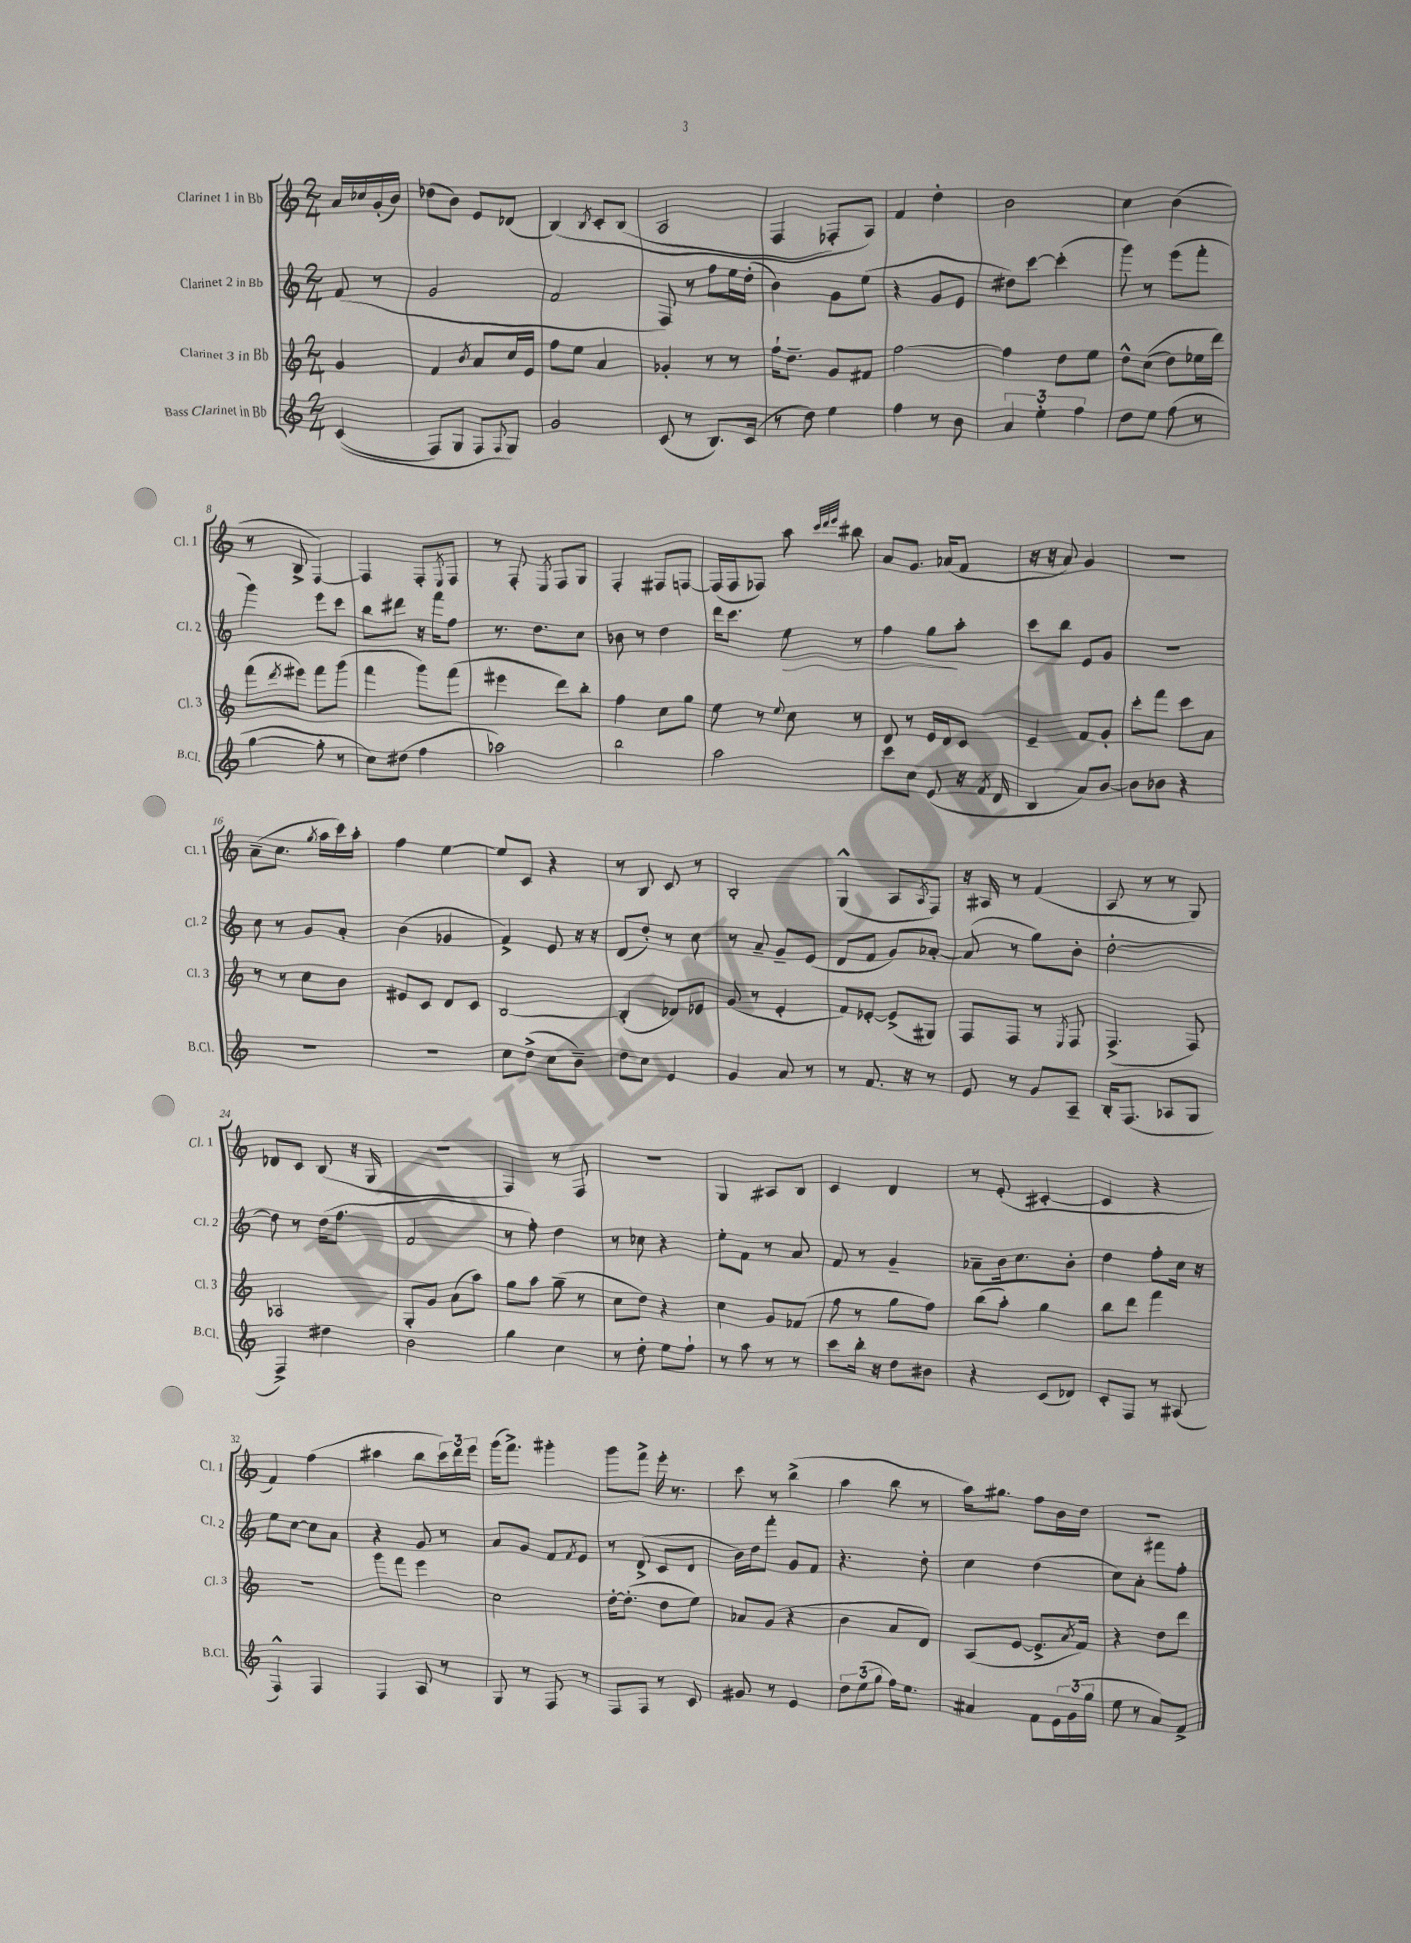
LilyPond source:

<<
\new StaffGroup <<
\new Staff = "s0" \with { instrumentName = "Clarinet 1 in Bb" shortInstrumentName = "Cl. 1" } {
    \clef treble \key c \major \numericTimeSignature \time 2/4 \partial 4
    a'16 ces''16 g'16-.( b'16) |
    des''8( b'8) e'8 des'8( |
    b4)\( \acciaccatura { b8 } c'8-. b8( |
    a2 |
    f4 fes8-.) a8\) |
    f'4 d''4-. |
    b'2 |
    c''4 b'4( |
    r8 b8-> f4~) |
    f4 f8-. \acciaccatura { e8 } f8 |
    r8 f8-. \acciaccatura { e8 } f8 g8 |
    f4-. fis8 f8~ |
    f16( f16 fes8) a''8 \grace { c'''32 d'''32 e'''32 } bis''8 |
    a'8 g'8. aes'16( f'8 |
    r16 r16 a'8) g'4 |
    r2 |
    a'8--( c''8. \acciaccatura { g''8 } a''16 c'''16) a''16-. |
    f''4 e''4~ |
    e''8 c'8 r4 |
    r8 b8 c'8 r8 |
    b2-. |
    g4-^( a8 \acciaccatura { a8 } f8) |
    r16 ais16 r8 f'4( |
    a8 r8 r8 g8) |
    des'8 c'8 b8( r16 g16 |
    r2 |
    f4) r8 f8 |
    r2 |
    g4 ais8 b8 |
    c'4 d'4 |
    r8 e'8-.( cis'4~-. |
    cis'4 r4 |
    f'4) f''4( |
    ais''4 b''8 \tuplet 3/2 { c'''16) d'''16 e'''16 } |
    g'''16( f'''8.->) gis'''4-. |
    g'''8 f'''8-> e'''16-. r8. |
    c'''8 r8 b''4->( |
    a''4 b''8 r8 |
    a''16) gis''8. f''8 b'16 d''16 |
    r2 \bar "|." |
}
\new Staff = "s1" \with { instrumentName = "Clarinet 2 in Bb" shortInstrumentName = "Cl. 2" } {
    \clef treble \key c \major \numericTimeSignature \time 2/4 \partial 4
    f'8( r8 |
    g'2 |
    f'2 |
    f8) r8 f''8 e''16 d''16-.( |
    b'4) g'8 e''8( |
    r4 g'8 e'8 |
    dis''8) c'''8~ c'''4-.( |
    g'''8) r8 e'''8( f'''8-. |
    g'''4) e'''8 c'''8 |
    b''8 dis'''8 r16 f'''16 f''8 |
    r8. d''8. c''8 |
    bes'8 r8 d''4 |
    d'''16 c'''8. e''8\> r8 |
    f''4 g''8\! a''8-. |
    c'''8 b''8 e'8 g'8 |
    R2 |
    c''8 r8 g'8 a'8-. |
    b'4( ges'4 |
    f'4->) e'8 r16 r16 |
    d'8( d''8-.) r8 c''8 |
    r8 a'8-- g'8-- e'8( |
    d'8 f'8 g'8) aes'8~-. |
    aes'8( r8 g''8) b'8-. |
    d''2~-. |
    d''8 r8 d''16( f''8. |
    f'2 |
    r8 f''8-.) d''4 |
    r8 ces''8 r4 |
    e''8-. f'8 r8 a'8 |
    f'8 r8 g'4-- |
    aes'8-- b'16 c''8. b'8-. |
    d''4 f''8-. c''16 r16 |
    e''8 c''8~ c''8 a'8 |
    r4 g'8 r8 |
    a'8 g'8 f'8 \acciaccatura { f'8 } e'8 |
    r8 d'8->( c'8 d'8 |
    b'16) d''16 f'''8-. g'8 f'8 |
    r4. d''8-. |
    c''4 d''4( |
    c''8) a'8-. fis'''8 f''8-. \bar "|." |
}
\new Staff = "s2" \with { instrumentName = "Clarinet 3 in Bb" shortInstrumentName = "Cl. 3" } {
    \clef treble \key c \major \numericTimeSignature \time 2/4 \partial 4
    g'4 |
    f'4 \acciaccatura { b'8 } a'8 c''16 e'16 |
    f''8 e''8 a'4 |
    ges'4-. r8 r8 |
    f''16-! d''8.-- g'8 fis'8 |
    f''2~ |
    f''4 d''8 e''8 |
    d''8-^ c''8(\( d''8) ees''16 d'''16\) |
    f'''8( \acciaccatura { d'''8 } eis'''8) f'''8 g'''8( |
    f'''4 g'''8) f'''8( |
    eis'''4 d'''8) b''8-. |
    f''4 c''8 g''8 |
    e''8 r8 \appoggiatura { e''8 } c''8 r8 |
    d'8 r8 e'16 d'16 c'8 |
    e'4-- f'8 g'8-. |
    c'''8-. f'''8 c'''8 a'8 |
    r8 r8 c''8 b'8 |
    eis'8 c'8 d'8 c'8 |
    b2~ |
    b4-.( des'8) ees'8 |
    g'8( r8 e'4-. |
    f'8) ees'8~-. ees'8->( gis8) |
    f8 f8 r8 \acciaccatura { e8 } f8 |
    f4.->( f8) |
    aes2 |
    g8-. g'8 a'8( a''8) |
    g''8 a''8 g''8--( r8 |
    c''8 d''8) r4 |
    c''4 g'8 fes'8( |
    f''8 r8 g''8 f''8) |
    b''8( a''8-.) g''4 |
    b''8 d'''8 f'''4 |
    r2 |
    g'''8 f'''8 e'''4 |
    c''2 |
    d''16~-. d''8.-.( d''8 e''8) |
    aes'8 g'8( r4 |
    b'4 a'8 d'8) |
    a8( e'8~ e'8.-> \acciaccatura { a'8 } f'16) |
    r4 d''8 d'''8 \bar "|." |
}
\new Staff = "s3" \with { instrumentName = "Bass Clarinet in Bb" shortInstrumentName = "B.Cl." } {
    \clef treble \key c \major \numericTimeSignature \time 2/4 \partial 4
    c'4(\( |
    f8) g8 f8 \appoggiatura { f8 } g8\) |
    g'2 |
    c'8( r8 b8.) c'16( |
    r8 d''8) e''4 |
    f''4 r8 b'8 |
    \tuplet 3/2 { a'4 e''4-. f''4 } |
    d''8 e''8 f''8( r8 |
    g''4~ g''8-. r8 |
    c''8) dis''8( f''4 |
    aes''2) |
    b''2 |
    a''2 |
    c'''8 c''8 e'8( r16 \acciaccatura { f'8 } d'16 |
    b4 a'8) b'8~ |
    b'8 bes'8 r4 |
    R2 |
    r2 |
    c''8 d''8->( c''8 b'8--) |
    d''8 c''8 e'4 |
    g'4 a'8 r8 |
    r8 f'8. r16 r8 |
    e'8 r8 g'8 a8-- |
    b16-. f8.( aes8 g8 |
    f4->) dis''4 |
    b'2 |
    g''4 c''4 |
    r8 d''8-. e''8 f''8-! |
    r8 a''8 r8 r8 |
    c'''8 b''16-. r16 d''8 bis'8 |
    r4 c'8( des'8) |
    c'8-. f8 r8 ais8( |
    f4-^) f4 |
    f4 a8 r8 |
    g8 r8 f8 r8 |
    f8 f8 r8 c'8 |
    gis'8 r8 e'4 |
    \tuplet 3/2 { d''8 e''8( g''8 } f''16) e''8. |
    ais'4 f'8 \tuplet 3/2 { e'16 g'16( g''16 } |
    e''8 r8 a'8) f'8-> \bar "|." |
}
>>
>>
